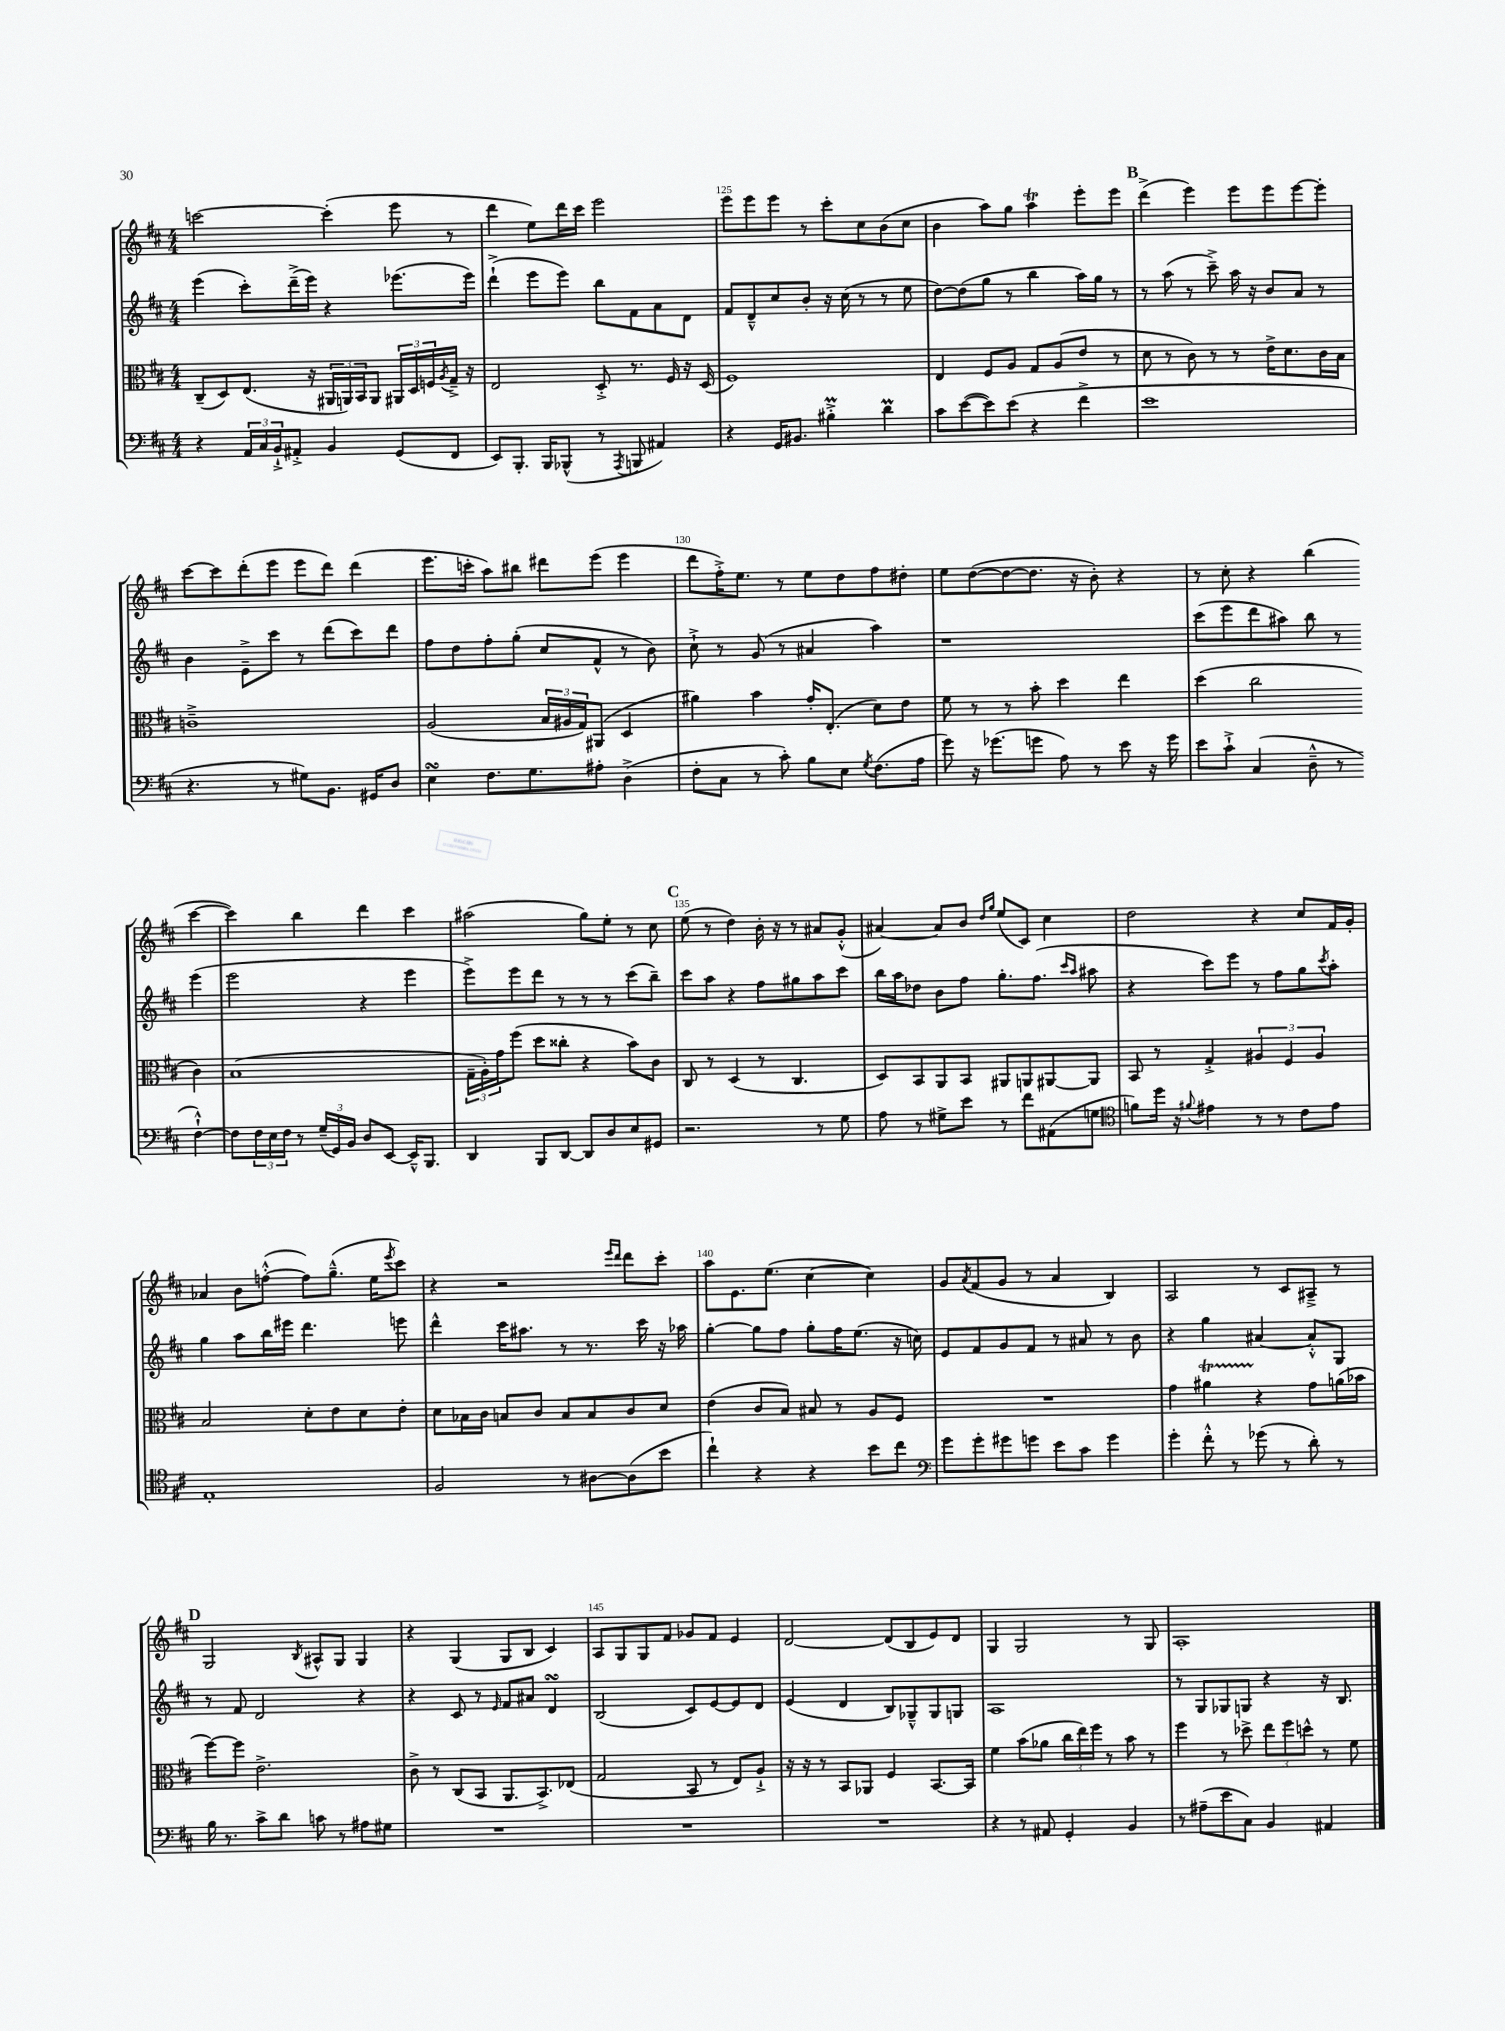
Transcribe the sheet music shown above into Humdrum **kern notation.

**kern	**kern	**kern	**kern
*staff4	*staff3	*staff2	*staff1
*clefF4	*clefC3	*clefG2	*clefG2
*k[f#c#]	*k[f#c#]	*k[f#c#]	*k[f#c#]
*M4/4	*M4/4	*M4/4	*M4/4
4r	(8C#~/L	(4eee\	[2ccc\
.	8D/)	.	.
24AA/LL	(8.E/J	8ccc#'\L)	.
24C#/	.	.	.
24BB`^/J	.	.	.
8AA#'^/J	.	(16ddd~^\L	.
.	16r	16eee\JJ)	.
4BB/	24AA#/LL	4r	(4ccc'\]
.	24AA/)	.	.
.	24BB/J	.	.
.	8AA/J	.	.
(8GG/L	24AA#/LL	(8.eee-\L	8eee\
.	24D/	.	.
.	24F/	.	.
.	8qA/	.	.
8FF#/J	16G~^/JJ	.	8r
.	16r	16eee-\Jk)	.
=	=	=	=
8EE/L)	2E/	(4ddd`^\	4ddd\
8.BBB'/J	.	.	.
.	.	8eee\L	8ee\L)
16BBB/LK	.	.	.
(8BBB-^^/J	.	8eee\J)	16ddd\L
.	.	.	16ccc#\JJ
8r	8D'^/	8bb\L	2eee\
8qAAA/	.	.	.
8BBB/	8.r	8f#\	.
4AA#/)	.	8a\	.
.	16F#/	.	.
.	16r	8d\J	.
.	(16D/	.	.
=	=	=	=
4r	1F#)	8f#/L	8eee\L
.	.	8d~^^/	8eee\
16GG/LK	.	8cc#/	8eee\J
8.BB#/J	.	.	.
.	.	8b'/J	8r
4B#'^\	.	16r	8ccc#'\L
.	.	(16cc#\	.
.	.	8r	8cc#\
4d\	.	8r	(8b\
.	.	8ee\	8cc#\J
=	=	=	=
8c#\L	4E/	[8dd\L)	4b\
([8e\	.	(8dd\]	.
8e\])	8F#/L	8gg\J	8aa\L)
(8e\J	8A/J	8r	8gg\J
4r	8G/L	4bb\	4aa\
.	(8A/	.	.
4f#^\	8e/J	16aa\LL)	8eee'\L
.	.	16gg\JJ	.
.	8r	8r	8eee\J
=	=	=	=
1e	8d\	8r	(4ddd^\
.	8r	(8aa\	.
.	8c#\)	8r	4eee\)
.	8r	8ccc#~^\)	.
.	8r	16aa\	8eee\L
.	.	16r	.
.	16e^\LK	8b/L	8eee\
.	8.d\	.	.
.	.	8a/J	[8eee\
.	16c#\L	8r	8eee'\]J
.	16B\JJ	.	.
=	=	=	=
4.r	1c~^	4b\	[8ccc#\L
.	.	.	8ccc#\]
.	.	8e~^\L	(8ddd'\
8r	.	8ccc#\J	8eee\J
8G#\L)	.	8r	8eee\L
8.BB\J	.	(8ddd\L	8ddd\J)
.	.	8ccc#\)	(4ddd\
16GG#/LK	.	.	.
8D/J	.	8ddd\J	.
=	=	=	=
4E\	(2A/	8ff#\L	8.eee\L
.	.	8dd\	.
.	.	.	16ccc'\Jk
8.F#\L	.	8ff#'\	8aa\L)
.	.	(8gg'\J	8bb#\J
8.G\	.	.	.
.	24B/LL	8cc#/L	8ddd#\L
.	24A#/	.	.
.	24G/J)	.	.
8A#'\J	(8AA#/J	8f#^^/J	(8eee\J
(4D^\	4D/	8r	4eee\
.	.	8b\)	.
=	=	=	=
8F#'\L	4a#\)	8cc#`^\	8ddd\L
8C#\J	.	8r	16ff#'^\K)
.	.	.	8.ee\J
8r	4b\	(8g/	.
8c#'\)	.	8r	8r
8B\L	16g'/LK	4a#/	8ee\L
.	(8.E'/J	.	.
8E\J	.	.	8dd\
8qG/	.	.	.
(8.F#\L	8d\L)	4aa\)	8ff#\
.	8e\J	.	8dd#'\J
16A\Jk	.	.	.
=	=	=	=
8g\)	8f#\	1r	8ee\L
16r	8r	.	([8dd\
(8.g-\L	.	.	.
.	8r	.	8dd\_
8g\J	8b'\	.	8.dd\]J
8A\)	4dd\	.	.
.	.	.	16r
8r	.	.	8b'\)
8e\	4ee\	.	4r
16r	.	.	.
16g\	.	.	.
=	=	=	=
8e\L	(4dd\	(8ccc#\L	8r
8c#`^\J	.	8eee\	8cc#'\
(4C#/	2cc#\	8ddd\	4r
.	.	8aa#\J)	.
8D~^^\	.	8bb\	(4bb\
8r	.	8r	.
[4F#`^^\)	4c#\)	(4eee\	[4ccc#\
=	=	=	=
8F#\]L	(1B	2eee\	4ccc#\])
24F#\L	.	.	.
24E\	.	.	.
24F#\JJ	.	.	.
8r	.	.	4bb\
(24G~/LL	.	.	.
24GG/)	.	.	.
24BB/JJ	.	.	.
8D/L	.	4r	4ddd\
[8EE/J	.	.	.
16EE~^^/]LK	.	4eee\	4ccc#\
8.BBB/J	.	.	.
=	=	=	=
4DD/	24G~\LL	8eee^\L)	(2aa#\
.	24A'\)	.	.
.	24g\J	.	.
.	(8ff#\J	8eee\	.
8BBB/L	8dd\L	8ddd\J	.
[8DD/J	8cc##'\J	8r	.
8DD/]L	4r	8r	8gg\L)
8D/	.	8r	8ee'\J
8E/	8b\L)	(8ccc#\L	8r
8GG#/J	8c#\J	8bb~\J)	8cc#\
=	=	=	=
2.r	8C#/	8ccc#\L	(8ee\
.	8r	8aa\J	8r
.	(4D/	4r	4dd\)
.	8r	8ff#\L	16b'\
.	.	.	16r
.	4.C#/	8gg#\	8r
8r	.	8aa\	8a#/L
8G\	.	8ccc#\J	(8g'^^/J
=	=	=	=
8A\	8D/L)	16bb\LL	[4a#/)
.	.	16aa\J	.
8r	8BB/	8dd-\J	.
8G#^\L	8AA/	8b\L	8a#/]L
8e\J	8BB/J	8ff#\J	8b/J
.	.	.	16qqdd/LL
.	.	.	16qqgg/JJ
8r	8AA#/L	8.gg'\L	(8ee/L
8f#\L	8AA/	.	8c#/J)
.	.	(8.ff#\J	.
(8AA#\	[8AA#/	.	4cc#\
.	.	16qqccc#/LL	.
.	.	16qqaa/JJ	.
8G\J	8AA#/]J	8aa#\	.
=	=	=	=
*clefC4	*	*	*
8f\L)	8BB/	4r	2dd\
16dd\Jk	8r	.	.
16r	.	.	.
8qqf#/	.	.	.
4e#\	4G'^/	8ccc#\L)	.
.	.	8eee\J	.
8r	6A#/	8r	4r
8r	.	8ff#\L	.
.	6F#/	.	.
8c#\L	.	8gg\	8cc#/L
.	6A#/	.	.
.	.	8qccc#/	.
8e#\J	.	8aa'\J	16f#/L
.	.	.	16g'/JJ
=	=	=	=
1E'	2B/	4gg\	4a-/
.	.	8aa\L	8b\L
.	.	16bb\L	([8ff'^^\J
.	.	16eee#\JJ	.
.	8d'\L	4.ddd\	8ff\]L)
.	8e\	.	(8.gg~^^\J
.	8d\	.	.
.	.	.	16ee\LK
.	.	.	8qeee/
.	8e'\J	8eee\	8ccc#\J)
=	=	=	=
2F#/	8d\L	4ddd^^\	4r
.	16B-\L	.	.
.	16c#\JJ	.	.
.	8B/L	16ccc#\LK	2r
.	.	8.aa#\J	.
.	8c#/J	.	.
8r	8B/L	8r	.
[8A#\L	8B/	8.r	.
.	.	.	16qqeee/LL
.	.	.	16qqddd/JJ
(8A#\]	8c#/	.	8ddd\L
.	.	16ccc#\	.
8b\J	8d/J	16r	8ccc#'\J
.	.	16aa-\	.
=	=	=	=
4cc#`\)	(4e\	[4gg'\	8aa\L
.	.	.	8.e\
4r	8c#/L	8gg\]L	.
.	.	.	(8.ee\J
.	8B/J)	8ff#\J	.
4r	8B#/	8gg'\L	[4cc#\
.	8r	16ff#\K	.
.	.	(8.ee\J	.
8b\L	8A/L	.	4cc#\])
8cc#\J	8F#/J	16r	.
.	.	16cc\)	.
=	=	=	=
*clefF4	*	*	*
8g\L	1r	8e/L	8g/L
.	.	.	8qa/
8g'\	.	8f#/	(8f#/
8g#\	.	8g/	8g/J
8g\J	.	8f#/J	8r
8e\L	.	8r	4a/
8c#\J	.	8a#/	.
4g\	.	8r	4B/)
.	.	8b\	.
=	=	=	=
4g'\	4g\	4r	2A/
8f#'^^\	4a#\	4gg\	.
8r	.	.	.
(8g-\	4r	[4a#/	8r
8r	.	.	8c#/L
8d'\)	8g\L	8a#'^^/]L	8A#~^/J
8r	(16a\L	8G/J	8r
.	16b-\JJ	.	.
=	=	=	=
16B\	[8ff#\L)	8r	2G/
8.r	.	.	.
.	8ff#\]J	8f#/	.
8c#^\L	2.e^\	2d/	.
8d\J	.	.	.
.	.	.	8qB/
8c\	.	.	8A#^^/L
8r	.	.	8G/J
8A#\L	.	4r	4G/
8G#\J	.	.	.
=	=	=	=
1r	8c#^\	4r	4r
.	8r	.	.
.	(8C#/L	8c#/	(4G/
.	8BB/J	8r	.
.	.	16qqe/	.
.	8.AA/L	8f#/L	8G/L
.	.	8a#/J	8B/J
.	8.BB^/)	.	.
.	.	4d/	4c#/)
.	(8E-/J	.	.
=	=	=	=
1r	2G/	(2B/	8A/L
.	.	.	8G/
.	.	.	8G/
.	.	.	8f#/J
.	8BB/	8c#/L)	8g-/L
.	8r	[8e/	8f#/J
.	8E/L)	8e/]	4e/
.	8A`^/J	8d/J	.
=	=	=	=
1r	16r	(4e/	[2d/
.	16r	.	.
.	8r	.	.
.	8BB/L	4d/	.
.	8AA-/J	.	.
.	4F#/	8B/L)	(8d/]L
.	.	8G-~^^/	8B/
.	[8.BB/L	8G-/	8e/)
.	.	8G/J	8d/J
.	16BB/]Jk	.	.
=	=	=	=
4r	4f#\	1A	4G/
8r	(8b\L	.	2G/
8AA#/	8a-\J	.	.
4GG'/	24cc#\LL	.	.
.	24ee\)	.	.
.	24ff#\JJ	.	.
.	8r	.	.
4BB/	8b\	.	8r
.	8r	.	8G/
=	=	=	=
8r	4ff#\	8r	1A'
(8A#~\L	.	8G/L	.
8e\	8r	8G-/	.
8C#\J)	8dd-^\	8G/J	.
4BB/	12ee\L	4r	.
.	12ff#\	.	.
.	12dd^^\J	.	.
4AA#/	8r	16r	.
.	.	8.B/	.
.	8f#\	.	.
==	==	==	==
*-	*-	*-	*-
